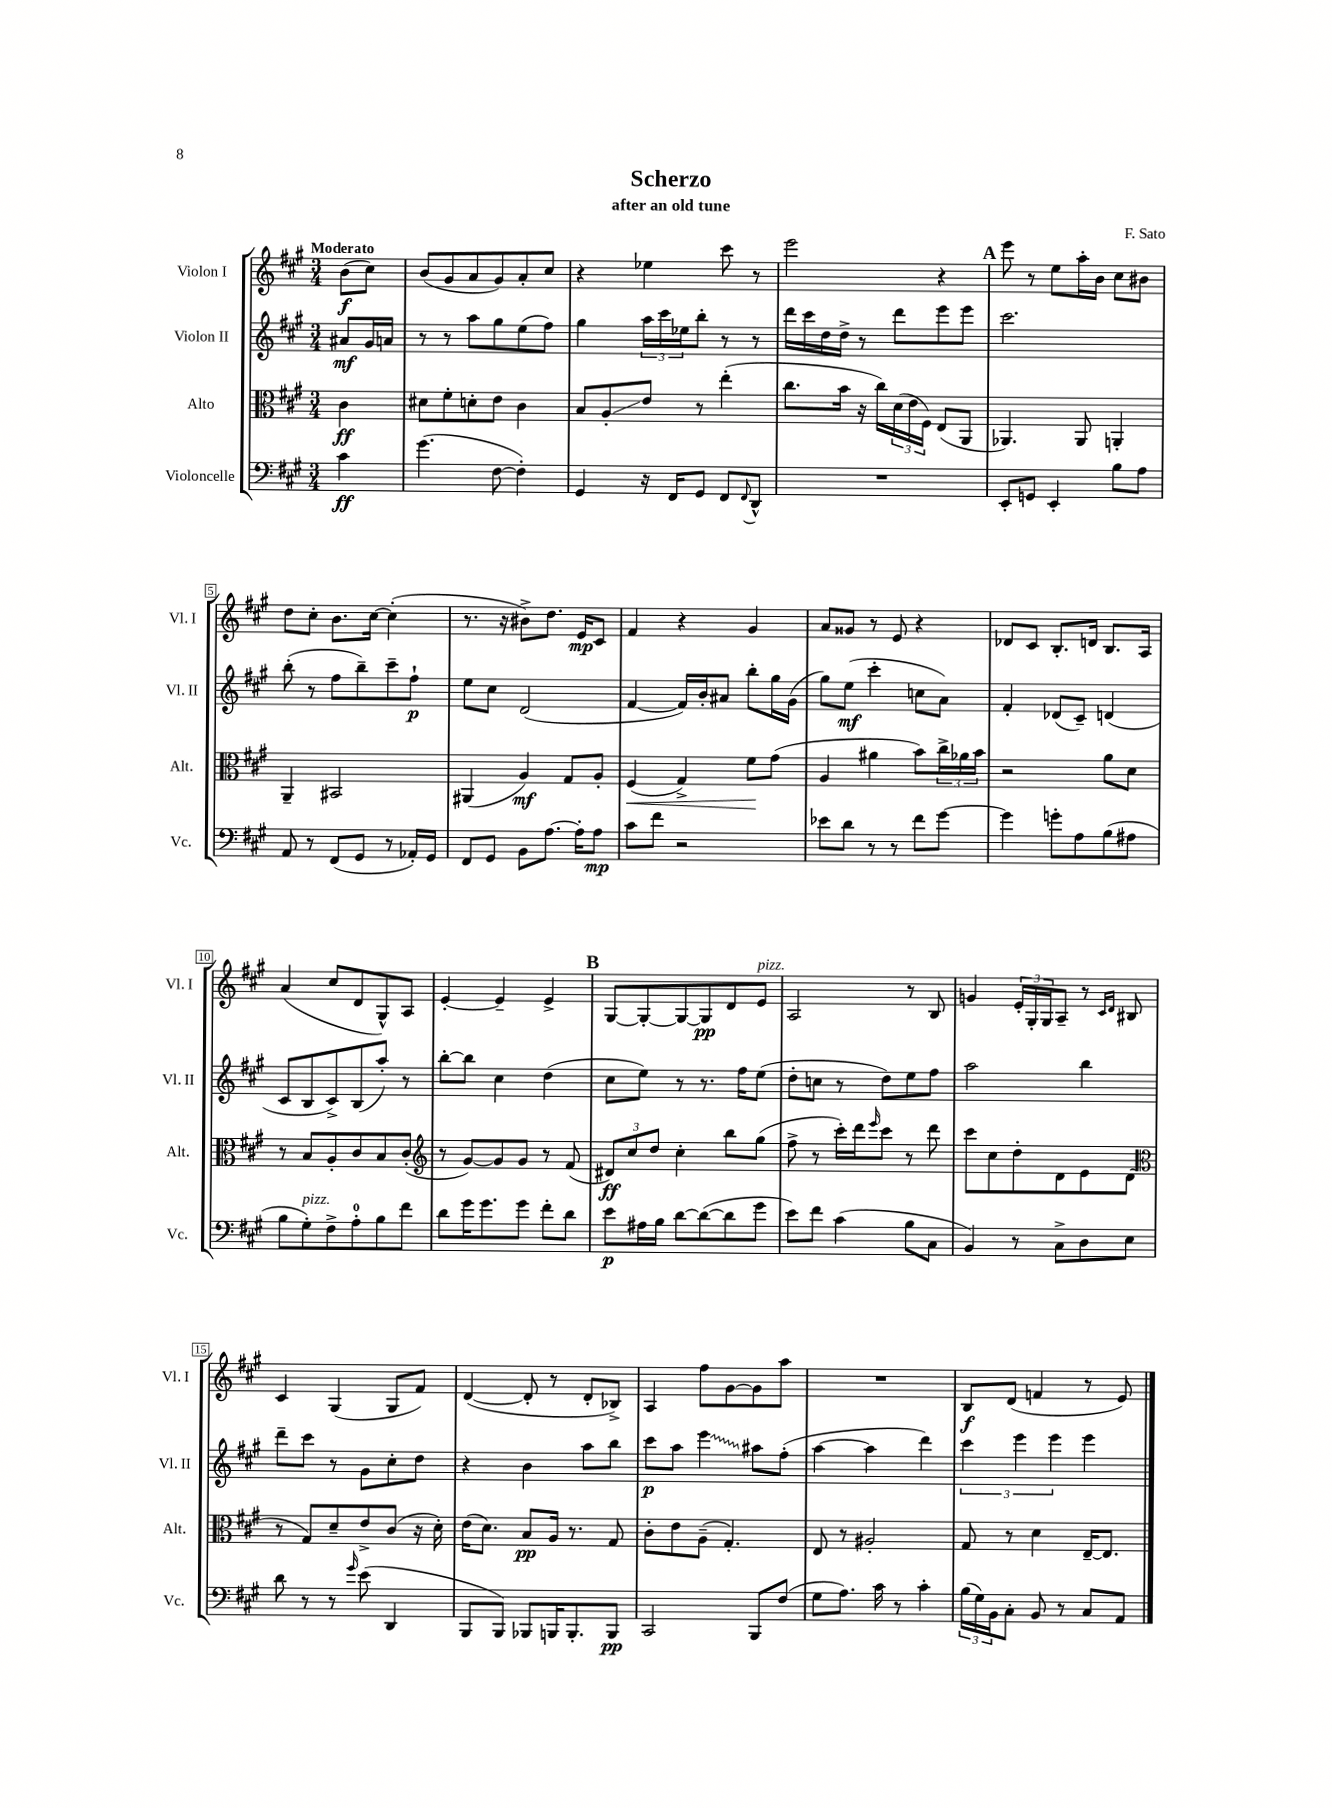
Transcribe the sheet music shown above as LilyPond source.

\header { title = "Scherzo" composer = "F. Sato" subtitle = "after an old tune" }
<<
\new StaffGroup <<
\new Staff = "s0" \with { instrumentName = "Violon I" shortInstrumentName = "Vl. I" } {
    \clef treble \key a \major \numericTimeSignature \time 3/4 \partial 4 \tempo "Moderato"
    b'8\f( cis''8) |
    b'8( gis'8 a'8 gis'8) a'8-. cis''8 |
    r4 ees''4 cis'''8 r8 |
    e'''2 r4 |
    \mark \markup { \bold "A" } e'''8 r8 e''8 a''16-. b'16 cis''8 bis'8 |
    d''8 cis''8-. b'8. cis''16~ cis''4-.( |
    r8. r16 bis'8->) d''8. e'16\mp cis'8 |
    fis'4 r4 gis'4 |
    a'8 gisis'8 r8 e'8 r4 |
    des'8 cis'8 b8.-. d'16 b8. a16 |
    a'4( cis''8 d'8 gis8-^) a8 |
    e'4~-. e'4-- e'4-> |
    \mark \markup { \bold "B" } gis8~ gis8~-. gis8~ gis8\pp d'8 e'8^\markup { \italic "pizz." } |
    a2 r8 b8 |
    g'4 \tuplet 3/2 { e'16-. gis16-. gis16 } a8-- r8 \grace { cis'16 d'16 } bis8 |
    cis'4 gis4( gis8 fis'8) |
    d'4~( d'8-. r8 d'8-. bes8->) |
    a4 fis''8 gis'8~ gis'8 a''8 |
    R2. |
    b8\f d'8( f'4 r8 e'8) \bar "|." |
}
\new Staff = "s1" \with { instrumentName = "Violon II" shortInstrumentName = "Vl. II" } {
    \clef treble \key a \major \numericTimeSignature \time 3/4 \partial 4
    ais'8\mf gis'16 a'16 |
    r8 r8 a''8 gis''8 e''8( fis''8) |
    gis''4 \tuplet 3/2 { a''16 cis'''16 ees''16 } b''8-. r8 r8 |
    d'''16 cis'''16 d''16 d''16-> r8 d'''8 e'''8 e'''8 |
    \mark \markup { \bold "A" } cis'''2. |
    b''8-.( r8 fis''8 b''8--) cis'''8-- fis''8-!\p |
    e''8 cis''8 d'2( |
    fis'4~ fis'16) b'16-. ais'8 b''8-. gis''16 gis'16( |
    gis''8) e''8\mf( cis'''4-. c''8 a'8) |
    fis'4-. des'8( cis'8--) d'4( |
    cis'8 b8 cis'8->) b8( a''8-.) r8 |
    b''8~-. b''8 cis''4 d''4( |
    \mark \markup { \bold "B" } cis''8 e''8) r8 r8. fis''16 e''8( |
    d''8-. c''8 r8 d''8) e''8 fis''8 |
    a''2 b''4 |
    d'''8-- cis'''8 r8 gis'8 cis''8-. d''8 |
    r4 b'4 a''8 b''8 |
    cis'''8\p a''8 \once \override Glissando.style = #'zigzag e'''4\glissando ais''8 fis''8-.( |
    a''4~ a''4 d'''4) |
    \tuplet 3/2 { cis'''4 e'''4 e'''4 } e'''4 \bar "|." |
}
\new Staff = "s2" \with { instrumentName = "Alto" shortInstrumentName = "Alt." } {
    \clef alto \key a \major \numericTimeSignature \time 3/4 \partial 4
    cis'4\ff |
    dis'8 fis'8-. d'8-. e'8 cis'4 |
    b8 a8-.\glissando e'8 r8 e''4-.( |
    cis''8. b'16 r16 cis''16) \tuplet 3/2 { d'16( e'16 fis16) } e8( a,8 |
    \mark \markup { \bold "A" } aes,4.) aes,8 a,4-. |
    a,4-- bis,2 |
    ais,4( a4\mf) gis8 a8-. |
    fis4\<( gis4->) fis'8\! gis'8( |
    a4 ais'4 b'8) \tuplet 3/2 { cis''16-> aes'16 b'16 } |
    r2 a'8 d'8 |
    r8 b8 a8-. cis'8 b8 cis'8-.( |
    \clef treble r8 gis'8~) gis'8 gis'8 r8 fis'8( |
    \mark \markup { \bold "B" } \tuplet 3/2 { dis'8\ff) cis''8 d''8 } cis''4-. b''8 gis''8( |
    fis''8-> r8 cis'''16-.) d'''16 \grace { e'''16 } cis'''8 r8 d'''8 |
    cis'''8 cis''8 d''8-. d'8 e'8 d'8( |
    \clef alto r8 gis8) d'8-- e'8-> cis'8( r16 d'16-.) |
    e'16( d'8.) b8\pp a16 r8. gis8 |
    cis'8-. e'8 a8--( gis4.-.) |
    e8 r8 ais2-. |
    gis8 r8 d'4 e16~-- e8. \bar "|." |
}
\new Staff = "s3" \with { instrumentName = "Violoncelle" shortInstrumentName = "Vc." } {
    \clef bass \key a \major \numericTimeSignature \time 3/4 \partial 4
    cis'4\ff |
    gis'4.( fis8~ fis4-.) |
    gis,4 r16 fis,16 gis,8 fis,8 \appoggiatura { fis,8 } d,8-^ |
    R2. |
    \mark \markup { \bold "A" } e,8-. g,8 e,4-. b8 a8 |
    a,8 r8 fis,8( gis,8 r8 aes,16-.) gis,16 |
    fis,8 gis,8 b,8 a8.~ a16-. a8\mp |
    cis'8 fis'8 r2 |
    ees'8 d'8 r8 r8 fis'8 gis'8~ |
    gis'4 g'8-. a8 b8( ais8 |
    b8 gis8-.^\markup { \italic "pizz." }) fis8-> a8-0-. b8 fis'8 |
    d'8 gis'16 gis'8. gis'8 fis'8-. d'8 |
    \mark \markup { \bold "B" } e'8\p ais16 b16 d'8~ d'8~( d'8 gis'8 |
    e'8) fis'8 cis'4( b8 cis8 |
    b,4) r8 cis8-> d8 e8 |
    d'8 r8 r8 \grace { gis'16 } e'8( d,4 |
    b,,8 b,,8) bes,,8 b,,16 b,,8.-. b,,8\pp |
    cis,2 b,,8 fis8( |
    gis8 a8.) cis'16 r8 cis'4-. |
    \tuplet 3/2 { b16( gis16) b,16 } cis8-. b,8 r8 cis8 a,8 \bar "|." |
}
>>
>>
\layout { \context { \Score \override BarNumber.stencil = #(make-stencil-boxer 0.1 0.3 ly:text-interface::print) } }
